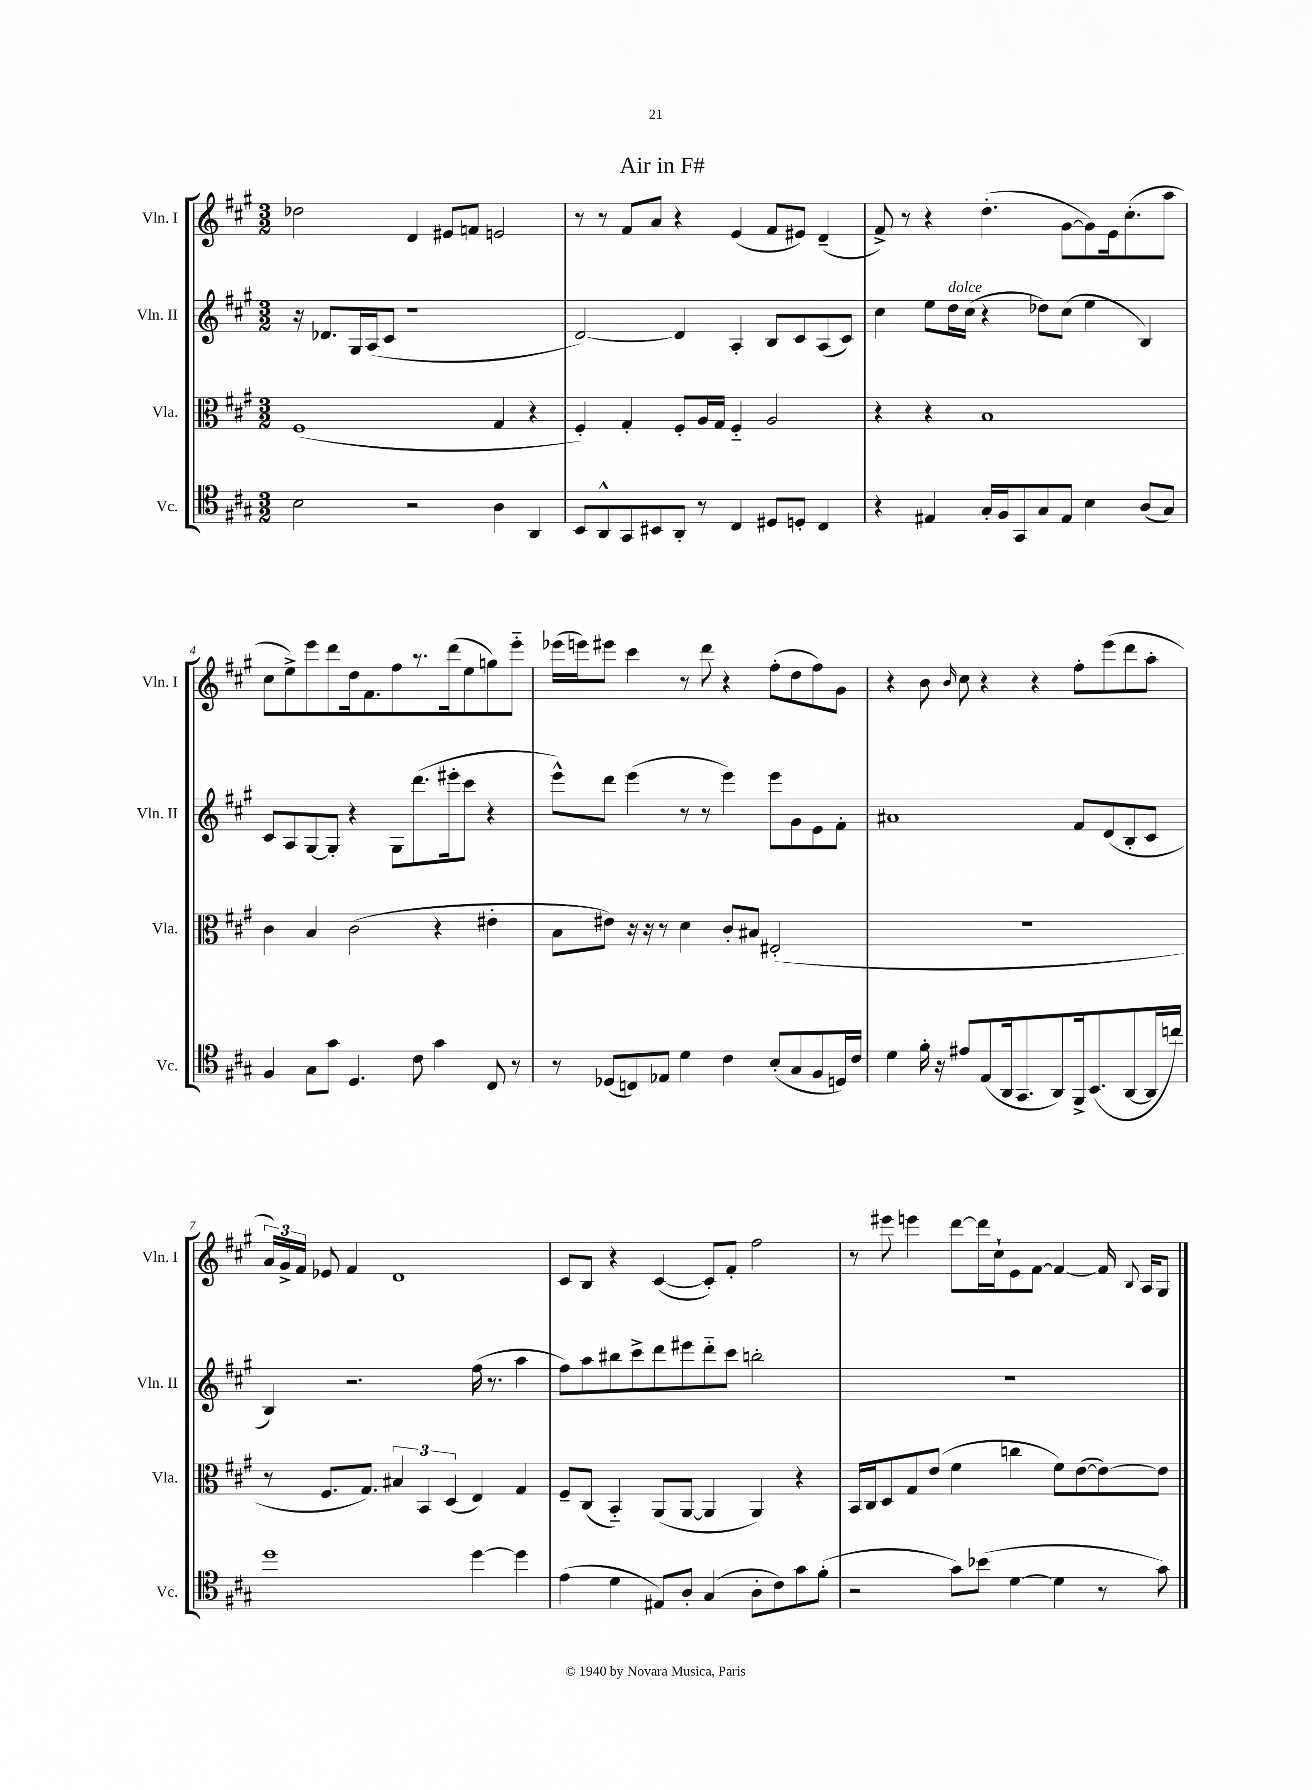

**kern	**kern	**kern	**kern
*staff4	*staff3	*staff2	*staff1
*clefC4	*clefC3	*clefG2	*clefG2
*k[f#c#g#]	*k[f#c#g#]	*k[f#c#g#]	*k[f#c#g#]
*M3/2	*M3/2	*M3/2	*M3/2
2B	(1F#	16r	2dd-
.	.	8.d-	.
.	.	16G#	.
.	.	(16A	.
.	.	8c#	.
2r	.	1r	4d
.	.	.	8e#
.	.	.	8f
4A	4G#	.	2e
4AA	4r	.	.
=	=	=	=
8BB	4F#')	[2d)	8r
8AA^^	.	.	8r
8GG#	4G#'	.	8f#
8BB#	.	.	8a
8AA'	8F#'	4d]	4r
8r	16A	.	.
.	16G#	.	.
4C#	4F#'~	4A'	(4e
8D#	2A	8B	8f#
8D'	.	8c#	8e#)
4C#	.	(8A	(4d~
.	.	8c#)	.
=	=	=	=
4r	4r	4cc#	8f#^)
.	.	.	8r
4E#	4r	8ee	4r
.	.	16dd	.
.	.	(16cc#	.
16G#'	1B	4r	(4.dd'
16F#	.	.	.
8GG#	.	.	.
8G#	.	8dd-)	.
8E#	.	(8cc#	[8g#
4B	.	4ee	8g#])
.	.	.	16e
.	.	.	(8.cc#'
(8A	.	4B)	.
8G#)	.	.	8aa
=	=	=	=
4F#	4c#	8c#	8cc#
.	.	8A	8ee^)
8G#	4B	[8G#	8eee
8g#	.	8G#']	8ddd
4.D	(2c#	4r	16dd
.	.	.	8.f#
.	.	8G#	8ff#
8c#	.	(8.ddd	8.r
4g#	4r	.	.
.	.	16eee#'	(16ddd
.	.	8ccc#	8ee
8C#	4e#'	4r	8gg)
8r	.	.	8eee'~
=	=	=	=
8r	8B	8eee^^)	(16eee-
.	.	.	16eee)
(8D-	8e#)	8ddd	8eee#
8C)	16r	(4eee	4ccc#
.	16r	.	.
8E-	8r	.	.
4d	4d	8r	8r
.	.	8r	8ddd
4c#	8c#'	4eee)	4r
.	8B#	.	.
(8B'	(2E#'	8eee	(8ff#'
8G#	.	8g#	8dd
8F#	.	8e	8ff#)
16D)	.	8f#'	8g#
16c#	.	.	.
=	=	=	=
4d	1.r	1a#	4r
16f#'	.	.	8b
16r	.	.	.
.	.	.	16qqb
8e#	.	.	8cc#
(8E	.	.	4r
16AA	.	.	.
8.GG#	.	.	.
.	.	.	4r
8AA)	.	.	.
16FF#^	.	8f#	8ff#'
(8.BB	.	.	.
.	.	(8d	(8eee
[8AA	.	8B'	8ddd
16AA]	.	8c#	8aa'
16cc)	.	.	.
=	=	=	=
1dd	8r	4B)	24a)
.	.	.	24g#^
.	.	.	24f#
.	8.F#	.	8e-
.	.	2.r	4f#
.	8.G#)	.	.
.	6B#	.	1d
.	6BB	.	.
.	(6D	.	.
[4dd	4E)	(16ff#	.
.	.	8.r	.
4dd]	4G#	4aa	.
=	=	=	=
(4e	8F#~	8ff#)	8c#
.	(8C#	8aa	8B
4d	4BB'~)	8bb#	4r
.	.	8ccc#^	.
8E#)	(8AA	8ddd	([4c#
8A'	[8AA	8eee#	.
(4G#	4AA]	8ddd'~	8c#'])
.	.	8ccc#	8f#'
8A'	4AA)	2bb'	2ff#
8c#)	.	.	.
8g#	4r	.	.
(8f#'	.	.	.
=	=	=	=
2r	16BB	1.r	8r
.	16C#	.	.
.	8D	.	8eee#
.	8G#	.	4eee
.	(8e	.	.
8g#)	4f#	.	[8ddd
(8b-	.	.	16ddd]
.	.	.	16cc#`
[4d	4cc	.	8e
.	.	.	[8f#
4d]	8f#)	.	4f#_
.	([8e	.	.
8r	8e_)	.	16f#]
.	.	.	8qqB
.	.	.	16A
8g#)	8e]	.	8G#
==	==	==	==
*-	*-	*-	*-
